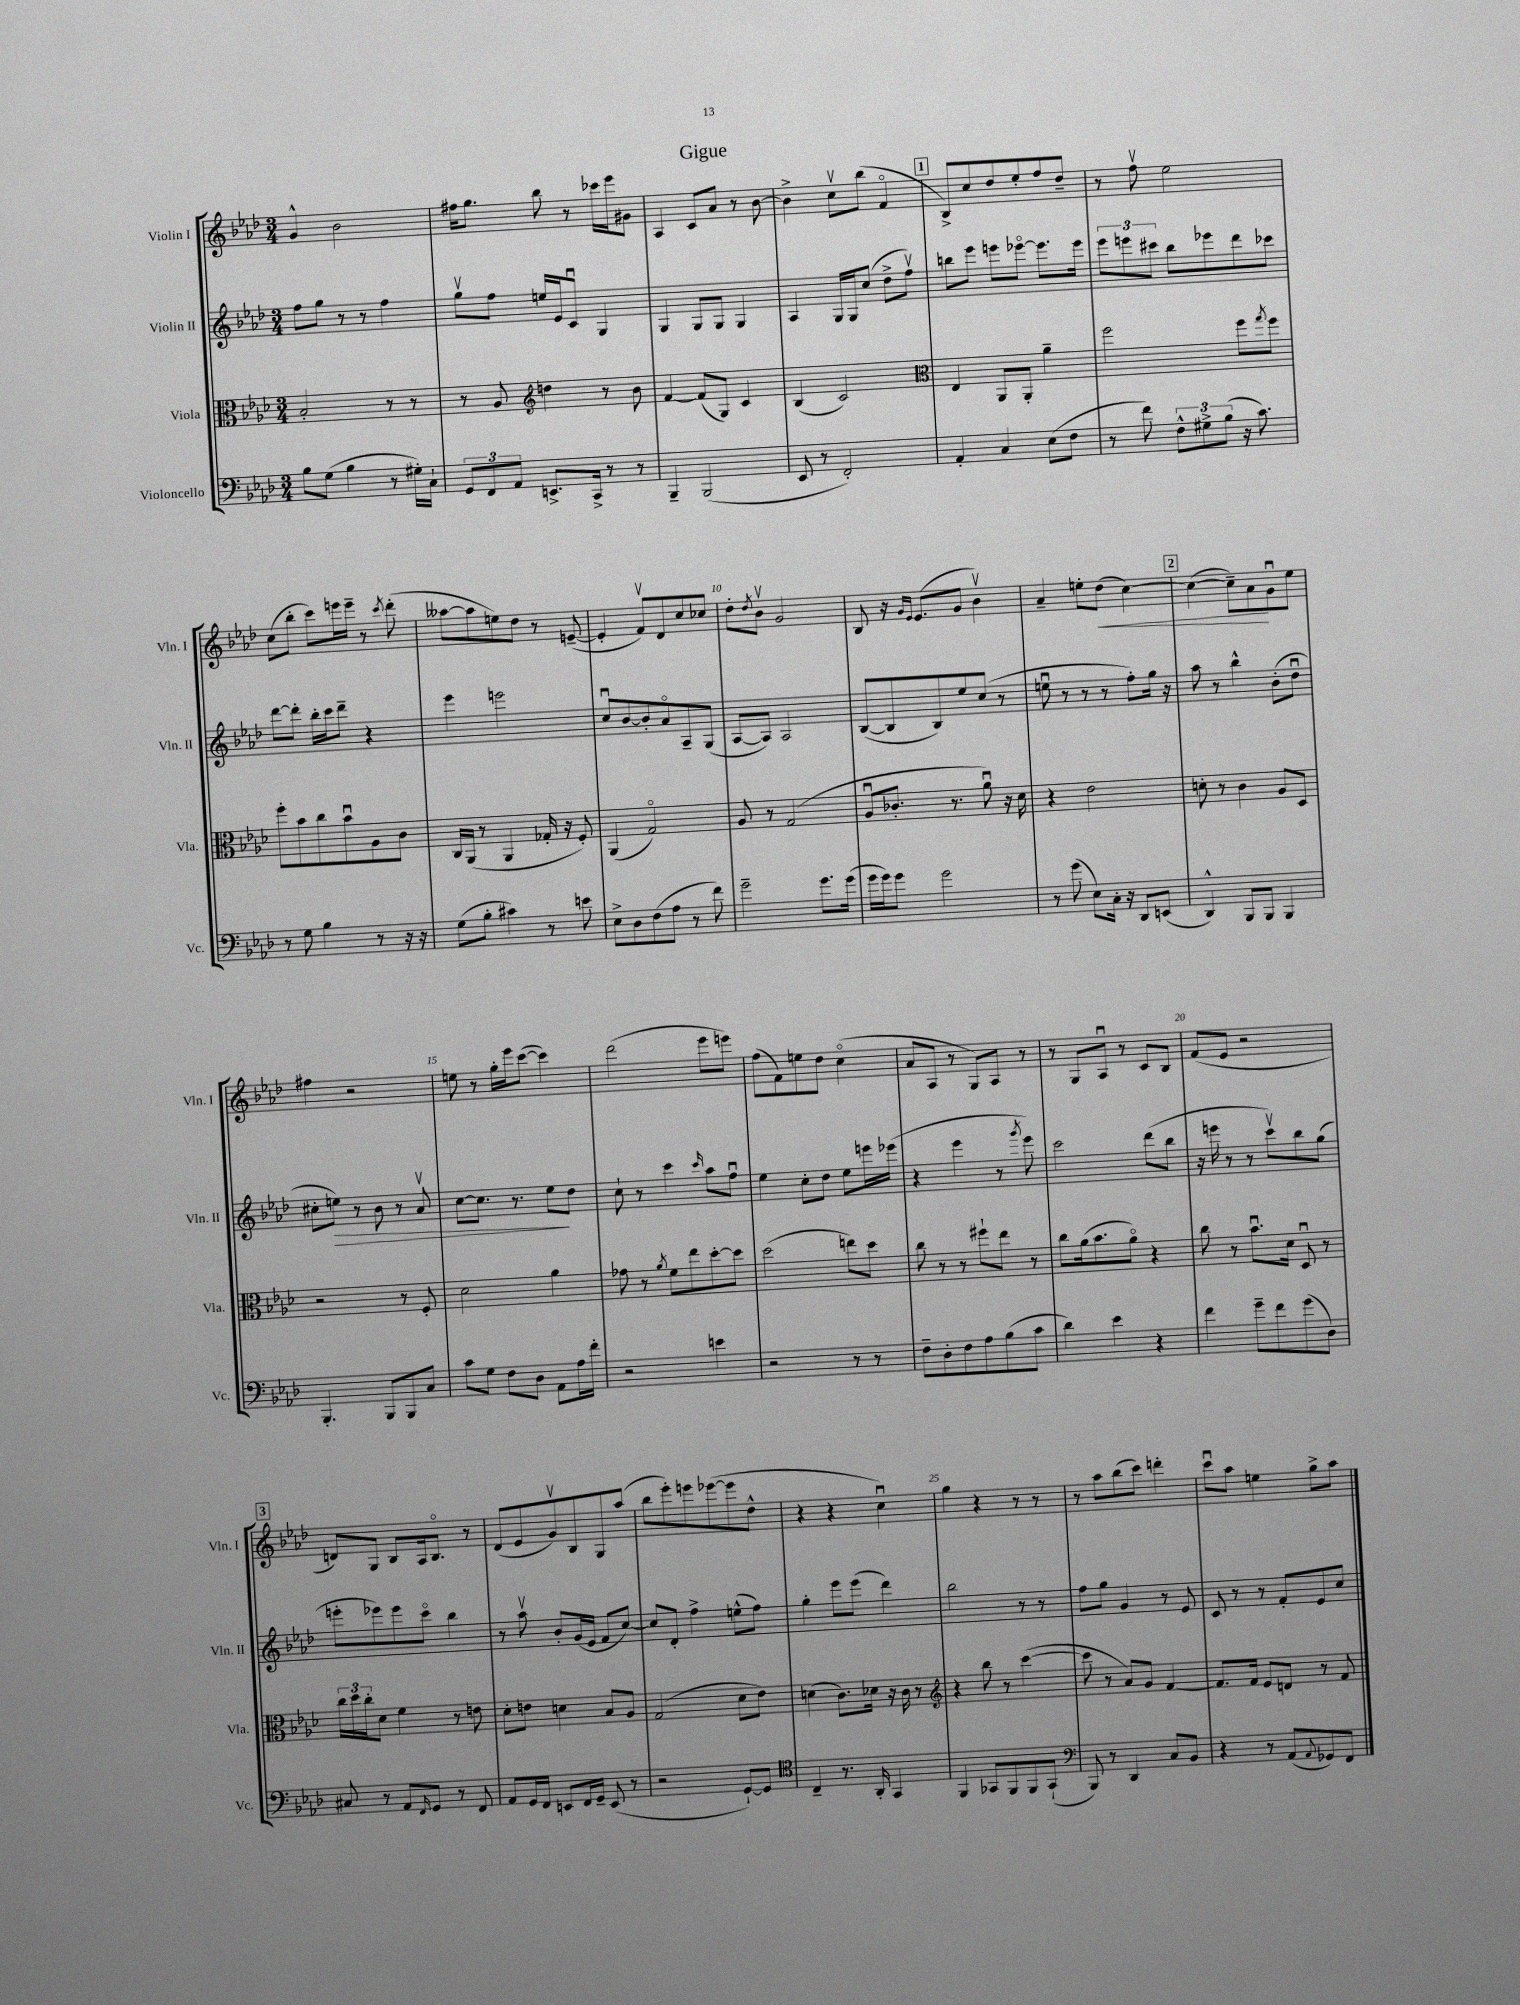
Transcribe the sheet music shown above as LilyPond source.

\header { title = "Gigue" }
<<
\new StaffGroup <<
\new Staff = "s0" \with { instrumentName = "Violin I" shortInstrumentName = "Vln. I" } {
    \clef treble \key aes \major \numericTimeSignature \time 3/4
    g'4-^ bes'2 |
    fis''16 g''8. bes''8 r8 ces'''16 ees'''16 gis'8 |
    aes4 c'8 aes'8 r8 bes'8~ |
    bes'4-> c''8\upbow bes''8( f'4\flageolet |
    \mark \markup { \box "1" } bes8->) c''8 des''8 ees''8-. f''8 des''8-- |
    r8 f''8\upbow ees''2 |
    c''8( bes''8-. c'''8) e'''16 e'''16-- r8 \acciaccatura { c'''8 } des'''8-.( |
    aeses''8~ aeses''8 e''8) des''8 r8 e'8~--( |
    e'4-. f'8\upbow) des'8 c''8 ces''8 |
    des''8-. \acciaccatura { des''8 } bes'8\upbow g'2 |
    bes8 r16 \grace { g'16 ees'16 } ees'8.( g'8 bes'4\upbow) |
    aes'4-- e''8-. des''8\<( c''4~) |
    \mark \markup { \box "2" } c''4~( c''8--) aes'8\! g'8\downbow ees''8 |
    fis''4 r2 |
    e''8 r8 g''16-. ees'''16 c'''8~( c'''4) |
    des'''2( ees'''8 e'''8) |
    f''8( f'8) e''8 des''8 c''4\flageolet( |
    aes'8 aes8 r8 g8) aes8 r8 |
    r8 g8 aes8\downbow r8 c'8 bes8 |
    f'8( ees'8 r2 |
    \mark \markup { \box "3" } d'8) g8 bes8 aes16 bes8.\flageolet r8 |
    des'8( ees'8 g'8\upbow) bes8 g8 aes''8( |
    bes''8 ees'''8-.) e'''8 ees'''8~( ees'''8 des''8-^ |
    r4 r4 c''4\downbow) |
    g''4 r4 r8 r8 |
    r8 aes''8 bes''8( c'''8) d'''4-. |
    c'''8\downbow aes''8 e''4 g''8-> aes''8 \bar "|." |
}
\new Staff = "s1" \with { instrumentName = "Violin II" shortInstrumentName = "Vln. II" } {
    \clef treble \key aes \major \numericTimeSignature \time 3/4
    f''8 g''8 r8 r8 f''4 |
    g''8\upbow f''8 e''16 ees'16 c'8\downbow g4 |
    g4 g8 g8 g4 |
    aes4 g16 g16 c''8( des''8-> f''8\upbow) |
    \mark \markup { \box "1" } b''8 ees'''8 e'''8 ees'''8~\flageolet ees'''8. ees'''16 |
    \tuplet 3/2 { ees'''8 e'''8 cis'''8 } bes''8 ees'''8 des'''8 ces'''8 |
    des'''8~ des'''8-. bes''16-. c'''16 des'''8-- r4 |
    ees'''4 e'''2 |
    c''8\downbow bes'8~ bes'8-. aes'8\flageolet aes8-- g8( |
    aes8~ aes8) aes2 |
    bes8~( bes8 bes8) ees''8 c''8( r8 |
    e''8\downbow r8 r8 r8 f''8-.) g''16 r16 |
    \mark \markup { \box "2" } aes''8 r8 bes''4-^ bes'8-.( des''8\downbow |
    cis''8-. e''8\>) r8 bes'8 r8 aes'8\upbow |
    c''8~ c''8. r8. ees''8\! des''8 |
    c''8-! r8 c'''4 \grace { c'''16 } aes''8 f''8\downbow |
    ees''4 c''8-. des''8 ees''8 e'''16 ees'''16( |
    r4 ees'''4 r8 \acciaccatura { g'''8 } ees'''8) |
    c'''2 des'''8( bes''8 |
    r16 e'''16 r8 r8 c'''8\upbow) bes''8 g''8( |
    \mark \markup { \box "3" } e'''8-. ees'''8) ees'''8 c'''8\flageolet bes''4 |
    r8 aes''8\upbow bes'8-. g'16( ees'16 f'8 c''8~) |
    c''8 des'8-. f''4-> e''8-^( f''8) |
    g''4-. ees'''8 ees'''8( des'''4) |
    bes''2 r8 r8 |
    f''8 g''8 g'4 r8 ees'8 |
    c'8 r8 r8 f'8-. ees'8 c''8 \bar "|." |
}
\new Staff = "s2" \with { instrumentName = "Viola" shortInstrumentName = "Vla." } {
    \clef alto \key aes \major \numericTimeSignature \time 3/4
    bes2-. r8 r8 |
    r8 aes8 \clef treble d''4 r8 bes'8 |
    f'4~ f'8( g8) c'4 |
    bes4( c'2) |
    \mark \markup { \box "1" } \clef alto ees4 aes,8 aes,8-. aes'4-- |
    f''2 f''8 \acciaccatura { g''8 } f''8 |
    f''8-. bes'8 c''8 bes'8\downbow aes8 c'8 |
    c16 aes,16( r8 aes,4 ges16-. r16 f8-.) |
    aes,4( g2\flageolet) |
    aes8 r8 g2( |
    aes8\downbow ces'8.-. r8. aes'8\downbow) r16 des'16 |
    r4 ees'2 |
    \mark \markup { \box "2" } d'8-. r8 c'4 aes8 des8 |
    r2 r8 f8-. |
    des'2 aes'4 |
    ges'8 r8 \acciaccatura { aes'8 } f'8 ees''8 des''8~-. des''8 |
    des''2( e''8) des''8 |
    c''8 r8 r8 fis''8-! ees''8 r8 |
    c''8 aes'16( bes'8. aes'8\flageolet) r4 |
    c''8 r8 bes'8.\downbow des'16 des8\downbow r8 |
    \mark \markup { \box "3" } \tuplet 3/2 { c''16 des''16 c''16-. } des'8 f'4 r8 e'8 |
    des'8-. e'8 d'4 bes8 aes8 |
    g2( des'8 ees'8) |
    d'4( c'8.) des'16 r16 c'16 r8 |
    \clef treble r4 bes''8 r8 c'''4~( |
    c'''8 r8 aes'8) g'8 f'4~ |
    f'8. f'16 ees'8 d'8 r8 f'8 \bar "|." |
}
\new Staff = "s3" \with { instrumentName = "Violoncello" shortInstrumentName = "Vc." } {
    \clef bass \key aes \major \numericTimeSignature \time 3/4
    bes8 g8( bes4 r8 gis16-.) c16-! |
    \tuplet 3/2 { g,8 f,8 aes,8 } e,8.-> c,16-> r8 r8 |
    bes,,4-- bes,,2( |
    ees,8 r8 f,2-.) |
    \mark \markup { \box "1" } aes,4-. c4 ees8( f8 |
    r8 f'8) \tuplet 3/2 { f8-^ gis8-> bes8( } r16 c'8.) |
    r8 g8 bes4 r8 r16 r16 |
    g8( bes8-. cis'4) r8 e'8 |
    ees8-> des8 f8( aes8 r8 f'8) |
    g'2-- g'8. g'16( |
    g'16 g'16) g'8 g'2 |
    r8 g'8( ees8) c16-. r16 des,8 e,8( |
    \mark \markup { \box "2" } des,4-^) bes,,8 bes,,8 bes,,4 |
    bes,,4.-. bes,,8 bes,,8 c8 |
    c'8 g8 f8 des8 aes,8 aes16 f'16-. |
    r2 e'4 |
    r2 r8 r8 |
    f8-- des8-. f8 aes8 bes8( c'8 |
    des'4) ees'4 r4 |
    f'4 g'8-- f'8 g'8( des8) |
    \mark \markup { \box "3" } cis8 r8 aes,8 \grace { f,16 } g,8 r8 f,8 |
    aes,8 g,16 f,16 e,8 f,16 g,16-- e,8( r8 |
    r2 g,8~-!) g,8 |
    \clef tenor c4-- r8. aes,16-. g,4 |
    f,4 ges,8 f,8 f,8 ges,8-!( |
    \clef bass bes,,8) r8 des,4 c8 bes,8 |
    r4 r8 aes,8( \appoggiatura { aes,8 } ges,8) f,8 \bar "|." |
}
>>
>>
\layout { \context { \Score \override BarNumber.break-visibility = ##(#f #t #t) barNumberVisibility = #(every-nth-bar-number-visible 5) } }
